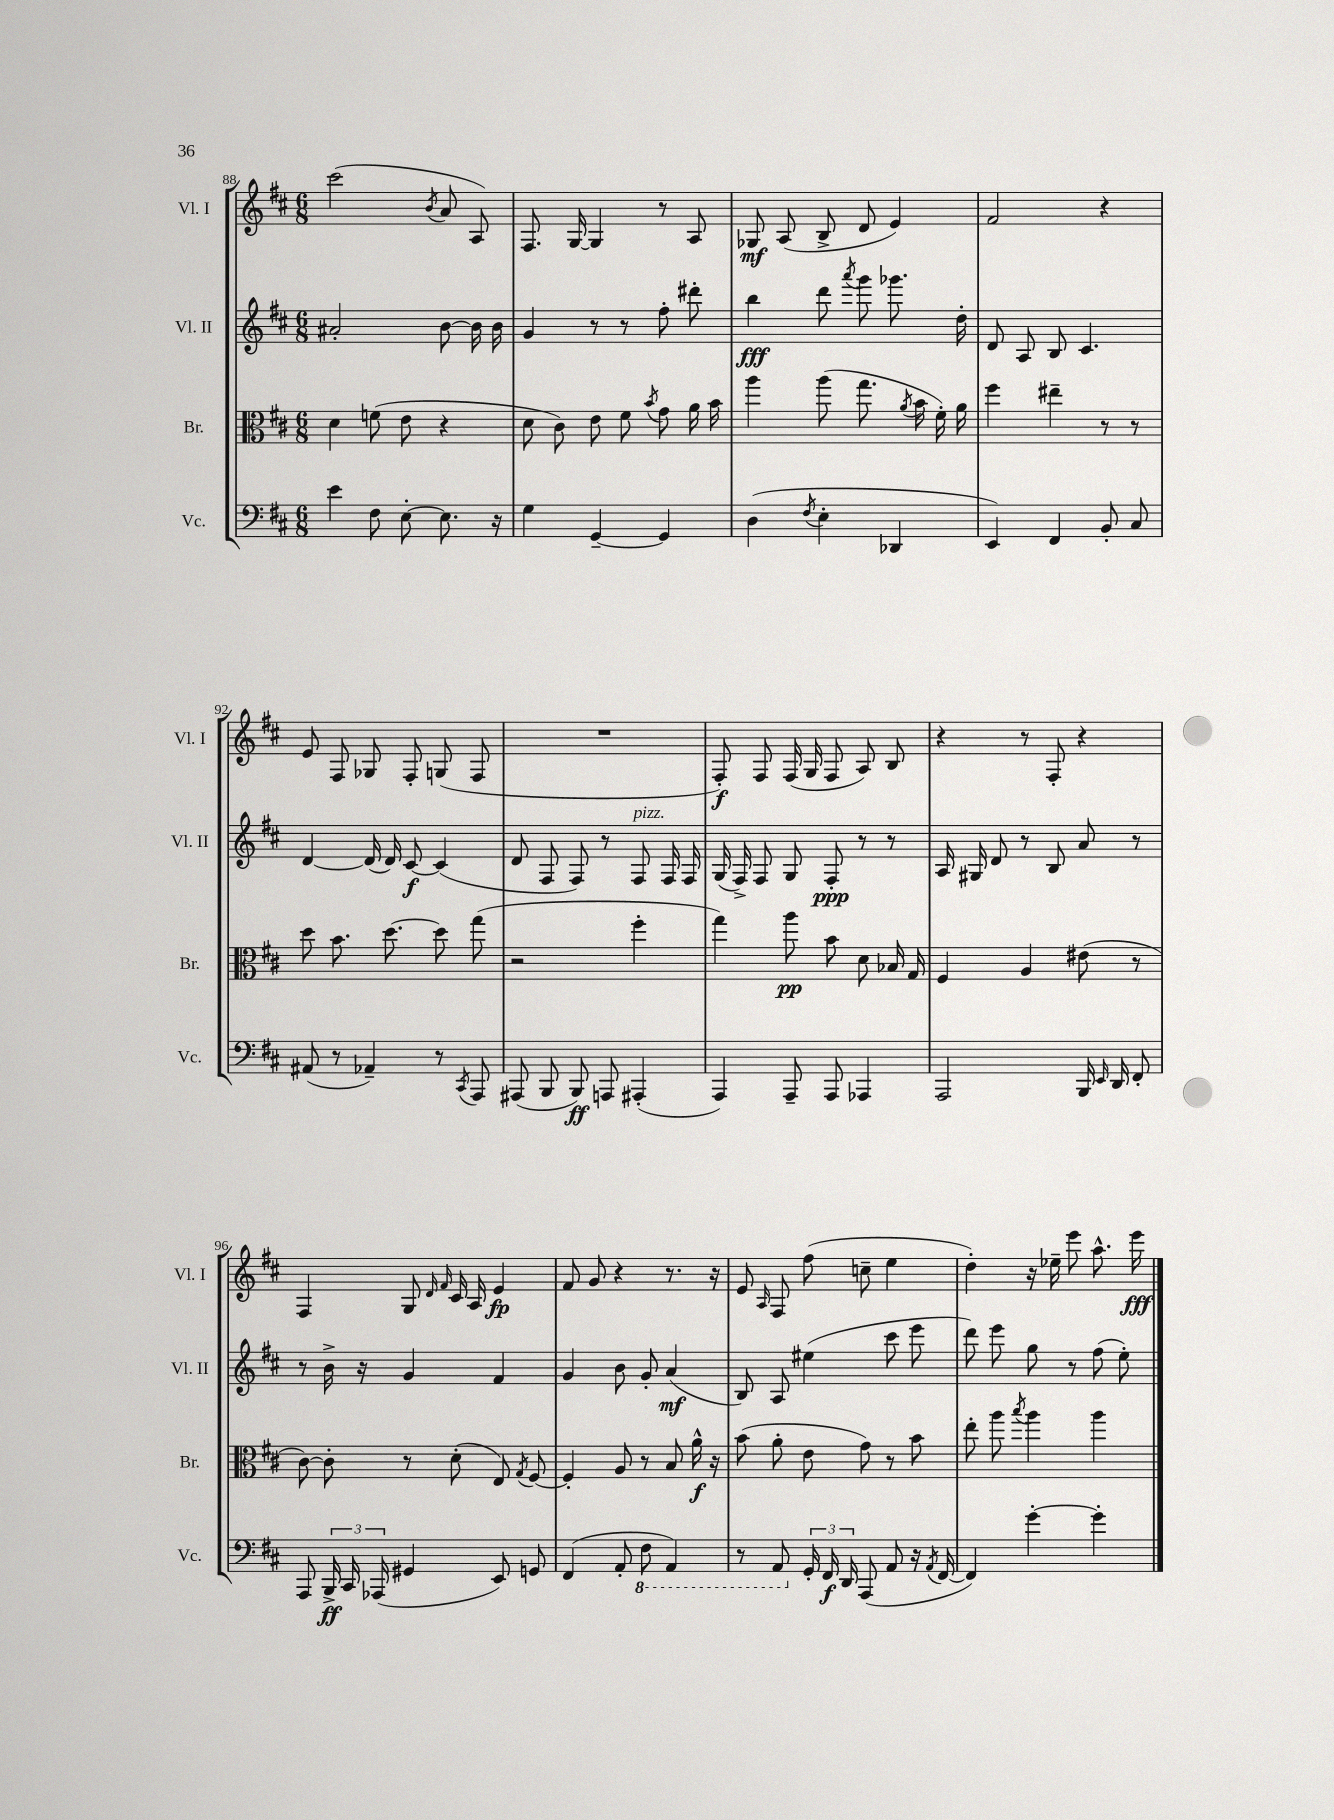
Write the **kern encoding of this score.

**kern	**kern	**kern	**kern
*staff4	*staff3	*staff2	*staff1
*clefF4	*clefC3	*clefG2	*clefG2
*k[f#c#]	*k[f#c#]	*k[f#c#]	*k[f#c#]
*M6/8	*M6/8	*M6/8	*M6/8
4e	4d	2a#'	(2ccc#
8F#	(8f	.	.
[8E'	8e	.	.
.	.	.	8qb
8.E]	4r	[8b	8a
.	.	16b]	8A)
16r	.	16b	.
=	=	=	=
4G	8d	4g	8.F#
.	8c#)	.	.
.	.	.	[16G
[4GG~	8e	8r	4G]
.	8f#	8r	.
.	8qb	.	.
4GG]	8g	8ff#'	8r
.	16a	8ddd#'	8A
.	16b	.	.
=	=	=	=
(4D	4aa	4bb	8G-
.	.	.	(8A
8qF#	.	.	.
4E'	(8aa	8ddd	8B^
.	.	8qaaa	.
.	8.gg	8ggg	8d
4DD-	.	8.ggg-	4e)
.	8qa	.	.
.	16b	.	.
.	16f#')	.	.
.	16a	16dd'	.
=	=	=	=
4EE)	4ff#	8d	2f#
.	.	8A	.
4FF#	4ee#~	8B	.
.	.	4.c#	.
8BB'	8r	.	4r
8C#	8r	.	.
=	=	=	=
(8AA#	8dd	[4d	8e
8r	8.b	.	8F#
4AA-~)	.	(16d]	8G-
.	[8.dd	16d)	.
.	.	[8c#	8F#'
8r	8dd]	(4c#]	(8G
8qCC#	.	.	.
8AAA	(8gg	.	8F#
=	=	=	=
(8AAA#	2r	8d	2.r
8BBB	.	8F#	.
8BBB)	.	8F#)	.
8AAA	.	8r	.
(4AAA#'	4ff#'	8F#	.
.	.	16F#	.
.	.	16F#	.
=	=	=	=
4AAA)	4gg)	(16G	8F#')
.	.	16F#^)	.
.	.	8F#	8F#
8AAA~	8aa	8G	(16F#
.	.	.	16G
8AAA	8b	8F#'	8F#
4AAA-	8d	8r	8A)
.	16B-	8r	8B
.	16G	.	.
=	=	=	=
2AAA	4F#	16A	4r
.	.	16G#	.
.	.	8d	.
.	4A	8r	8r
.	.	8B	8F#'
16BBB	(8e#	8a	4r
16qqEE	.	.	.
16DD	.	.	.
8FF#'	8r	8r	.
=	=	=	=
8AAA	[8c#)	8r	4F#
24BBB^	8c#']	16b^	.
24CC#	.	.	.
.	.	16r	.
(24AAA-	.	.	.
4GG#	8r	4g	8G
.	.	.	16qqd
.	.	.	16qqf#
.	(8d'	.	16c#
.	.	.	16A
8EE)	8E)	4f#	4e
.	8qG	.	.
8GG	[8F#	.	.
=	=	=	=
(4FF#	4F#']	4g	8f#
.	.	.	8g
8AA'	8A	8b	4r
8FF#	8r	8g'	.
4AAA)	8B	(4a	8.r
.	16a^^	.	.
.	16r	.	16r
=	=	=	=
8r	(8b	8B)	8e
.	.	.	16qqA
8AAA	8a'	8A	8F#
24GG'	8e	(4ee#	(8ff#
24FF#	.	.	.
24DD	.	.	.
(8AAA	8g)	.	8cc~
8AA	8r	8ccc#	4ee
16r	8b	8eee	.
8qAA	.	.	.
[16FF#	.	.	.
=	=	=	=
4FF#])	8ee'	8ddd)	4dd')
.	8aa	8eee	.
.	8qbb	.	.
[4g'	4aa	8gg	16r
.	.	.	16ee-~
.	.	8r	8eee
4g']	4aa	(8ff#	8.aa^^
.	.	8ee')	.
.	.	.	16eee
==	==	==	==
*-	*-	*-	*-
